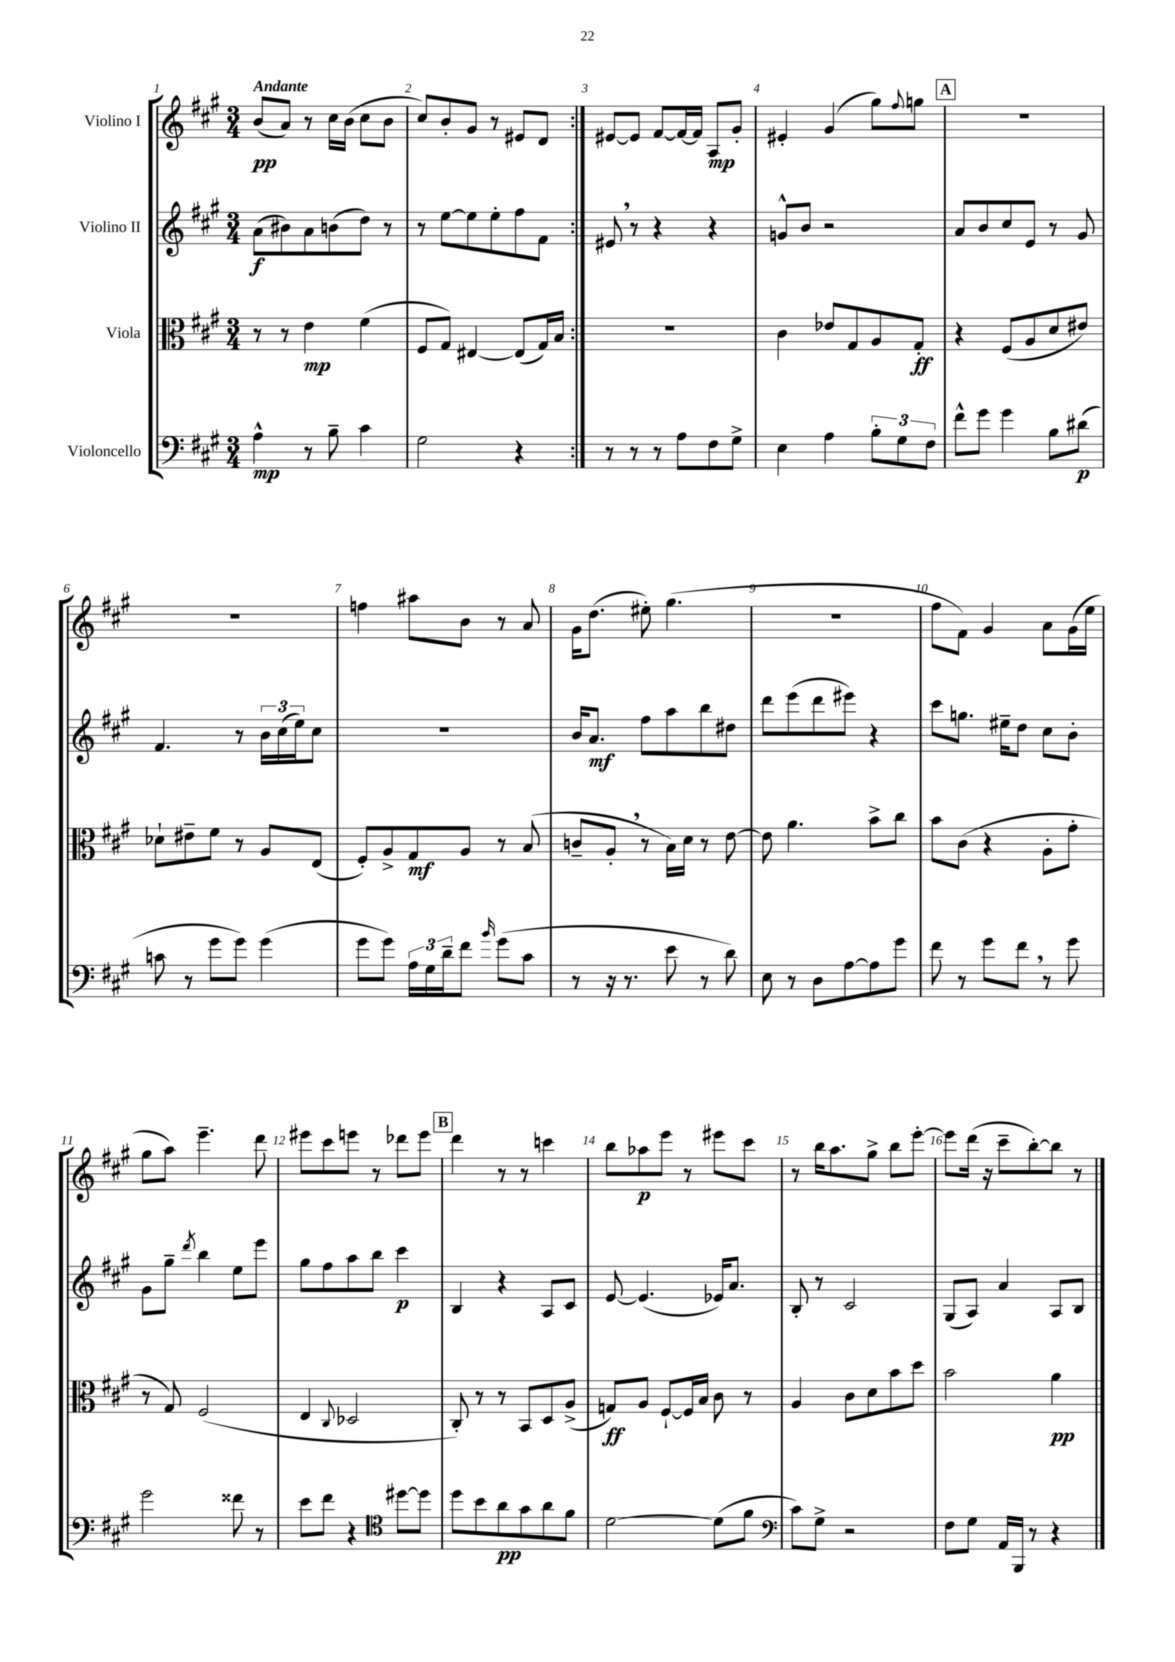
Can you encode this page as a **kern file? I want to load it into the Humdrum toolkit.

**kern	**dynam	**kern	**dynam	**kern	**dynam	**kern	**dynam
*part4	*part4	*part3	*part3	*part2	*part2	*part1	*part1
*staff4	*staff4	*staff3	*staff3	*staff2	*staff2	*staff1	*staff1
*I"Violoncello	*	*I"Viola	*	*I"Violino II	*	*I"Violino I	*
*clefF4	*	*clefC3	*	*clefG2	*	*clefG2	*
*k[f#c#g#]	*	*k[f#c#g#]	*	*k[f#c#g#]	*	*k[f#c#g#]	*
*M3/4	*	*M3/4	*	*M3/4	*	*M3/4	*
=1	=1	=1	=1	=1	=1	=1	=1
!	!	!	!	!	!	!LO:TX:a:B:t=Andante	!
4A^^\	mp	8r	.	(8a\L	f	(8b/L	pp
.	.	8r	.	8b#X\)	.	8a/J)	.
8r	.	4e\	mp	8a\	.	8r	.
8B~\	.	.	.	(8bn\	.	16cc#\LL	.
.	.	.	.	.	.	(16b\JJ	.
4c#\	.	(4f#\	.	8dd\J)	.	8cc#\L	.
.	.	.	.	8r	.	8b\J	.
=2	=2	=2	=2	=2	=2	=2	=2
2G#\	.	8F#/L	.	8r	.	8cc#/L)	.
.	.	8G#/J)	.	[8ee\L	.	8b'/	.
.	.	[4E#X/	.	8ee\]	.	8g#/J	.
.	.	.	.	8ee'\	.	8r	.
4r	.	(8E#/L]	.	8ff#\	.	8e#X/L	.
.	.	16G#/L)	.	8f#\J	.	8d/J	.
.	.	16B/JJ	.	.	.	.	.
=3:|!	=3:|!	=3:|!	=3:|!	=3:|!	=3:|!	=3:|!	=3:|!
8r	.	2.r	.	8e#X,/	.	[8e#X/L	.
8r	.	.	.	8r	.	8e#/J]	.
8r	.	.	.	4r	.	[8f#/L	.
8A\L	.	.	.	.	.	16f#/L_	.
.	.	.	.	.	.	16f#/JJ]	.
8F#\	.	.	.	4r	.	8A/L	mp
8G#^\J	.	.	.	.	.	8g#'/J	.
=4	=4	=4	=4	=4	=4	=4	=4
4E\	.	4c#\	.	8gn^^/L	.	4e#X'/	.
.	.	.	.	8b/J	.	.	.
4A\	.	8e-X/L	.	2r	.	(4g#/	.
.	.	8G#/	.	.	.	.	.
12B'\L	.	8A/	.	.	.	8gg#\L)	.
12G#\	.	.	.	.	.	.	.
.	.	.	.	.	.	8qqff#/	.
.	.	8G#'/J	ff	.	.	8ggn\J	.
12F#\J	.	.	.	.	.	.	.
!!LO:REH:place=s1:t=A
=5	=5	=5	=5	=5	=5	=5	=5
8f#^^\L	.	4r	.	8a/L	.	2.r	.
8g#\J	.	.	.	8b/	.	.	.
4g#\	.	(8F#/L	.	8cc#/	.	.	.
.	.	8A/	.	8e/J	.	.	.
8B\L	.	8d/	.	8r	.	.	.
(8d#X\J	p	8e#X/J)	.	8g#/	.	.	.
!!LO:LB:g=z
=6	=6	=6	=6	=6	=6	=6	=6
8cn\	.	8d-X`\L	.	4.f#/	.	2.r	.
8r	.	8e#X~\	.	.	.	.	.
8g#\L	.	8f#\J	.	.	.	.	.
8g#\J)	.	8r	.	8r	.	.	.
(4g#\	.	8A/L	.	24b\LL	.	.	.
.	.	.	.	(24cc#\	.	.	.
.	.	.	.	24ee\J)	.	.	.
.	.	(8E/J	.	8cc#\J	.	.	.
=7	=7	=7	=7	=7	=7	=7	=7
8g#\L	.	8F#'/L)	.	2.r	.	4ffn\	.
8g#\J)	.	8A^/	.	.	.	.	.
24A\LL	.	8G#/	mf	.	.	8aa#X\L	.
24G#\	.	.	.	.	.	.	.
24d~\J	.	.	.	.	.	.	.
8f#\J	.	8A/J	.	.	.	8b\J	.
16qqb/	.	.	.	.	.	.	.
(8g#\L	.	8r	.	.	.	8r	.
8c#\J	.	(8B/	.	.	.	8a/	.
=8	=8	=8	=8	=8	=8	=8	=8
8r	.	8cn~/L	.	16b/KL	.	16g#\KL	.
.	.	.	.	8.a/J	mf	(8.dd\J	.
16r	.	8A',/J	.	.	.	.	.
8.r	.	.	.	.	.	.	.
.	.	8r	.	8ff#\L	.	8ee#X'\)	.
8e\	.	16B\LL)	.	8aa\	.	(4.gg#\	.
.	.	16d\JJ	.	.	.	.	.
8r	.	8r	.	8bb\	.	.	.
8d\)	.	[8e\	.	8dd#X\J	.	.	.
=9	=9	=9	=9	=9	=9	=9	=9
8E\	.	8e\]	.	8ddd\L	.	2.r	.
8r	.	4.a\	.	(8eee\	.	.	.
8D\L	.	.	.	8ddd\	.	.	.
[8A\	.	.	.	8eee#X\J)	.	.	.
8A\]	.	8b^\L	.	4r	.	.	.
8g#\J	.	8cc#\J	.	.	.	.	.
=10	=10	=10	=10	=10	=10	=10	=10
8f#\	.	8b\L	.	8ccc#\L	.	8ff#\L	.
8r	.	(8c#\J	.	8.ggn\J	.	8f#\J)	.
8g#\L	.	4r	.	.	.	4g#/	.
.	.	.	.	16ee#X~\KL	.	.	.
8f#,\J	.	.	.	8dd\J	.	.	.
8r	.	8A'\L	.	8cc#\L	.	8a\L	.
8g#\	.	8g#'\J	.	8b'\J	.	(16g#\L	.
.	.	.	.	.	.	16ee\JJ	.
!!LO:LB:g=z
=11	=11	=11	=11	=11	=11	=11	=11
2g#\	.	8r	.	8g#\L	.	8gg#\L	.
.	.	8G#/)	.	8gg#~\J	.	8aa\J)	.
.	.	.	.	8qddd/	.	.	.
.	.	(2F#/	.	4bb\	.	4.eee~\	.
8f##X\	.	.	.	8ee\L	.	.	.
8r	.	.	.	8eee\J	.	8ddd\	.
=12	=12	=12	=12	=12	=12	=12	=12
8e\L	.	4E/	.	8gg#\L	.	8eee#X\L	.
8f#\J	.	.	.	8ff#\	.	8ccc#\	.
.	.	8qqC#/	.	.	.	.	.
4r	.	2D-X/	.	8aa\	.	8eeen\J	.
.	.	.	.	8bb\J	.	8r	.
*clefC4	*	*	*	*	*	*	*
[8dd#X\L	.	.	.	4ccc#\	p	8ddd-X\L	.
8dd#\J]	.	.	.	.	.	8eee\J	.
!!LO:REH:place=s1:t=B
=13	=13	=13	=13	=13	=13	=13	=13
8dd\L	.	8C#'/)	.	4B/	.	4ddd\	.
8b\	.	8r	.	.	.	.	.
8a\	pp	8r	.	4r	.	8r	.
8g#\	.	8BB/L	.	.	.	8r	.
8a\	.	8D/	.	8A/L	.	4cccn\	.
8f#\J	.	(8A^/J	.	8c#/J	.	.	.
=14	=14	=14	=14	=14	=14	=14	=14
[2d\	.	8Gn/L)	ff	[8e/	.	8bb\L	.
.	.	8A/J	.	(4.e/]	.	8aa-X\	p
.	.	[8F#`/L	.	.	.	8eee\J	.
.	.	16F#/L]	.	.	.	8r	.
.	.	16B/JJ	.	.	.	.	.
(8d\L]	.	8c#\	.	16e-X/KL)	.	8eee#X\L	.
.	.	.	.	8.a/J	.	.	.
8f#\J	.	8r	.	.	.	8ccc#\J	.
=15	=15	=15	=15	=15	=15	=15	=15
*clefF4	*	*	*	*	*	*	*
8c#\L)	.	4A/	.	8B'/	.	8r	.
8G#^\J	.	.	.	8r	.	16bb\KL	.
.	.	.	.	.	.	8.aa\	.
2r	.	8c#\L	.	2c#/	.	.	.
.	.	8d\	.	.	.	8gg#^\J	.
.	.	8b\	.	.	.	8bb\L	.
.	.	8dd\J	.	.	.	[8eee'\J	.
=16	=16	=16	=16	=16	=16	=16	=16
8F#\L	.	2b\	.	(8G#/L	.	8eee\L]	.
8G#\J	.	.	.	8A/J)	.	(16ddd\Jk	.
.	.	.	.	.	.	16r	.
16AA/LL	.	.	.	4a/	.	8ccc#~\L	.
16BBB/JJ	.	.	.	.	.	.	.
8r	.	.	.	.	.	[8bb'\)	.
4r	.	4a\	pp	8A/L	.	8bb\J]	.
.	.	.	.	8B/J	.	8r	.
==	==	==	==	==	==	==	==
*-	*-	*-	*-	*-	*-	*-	*-
